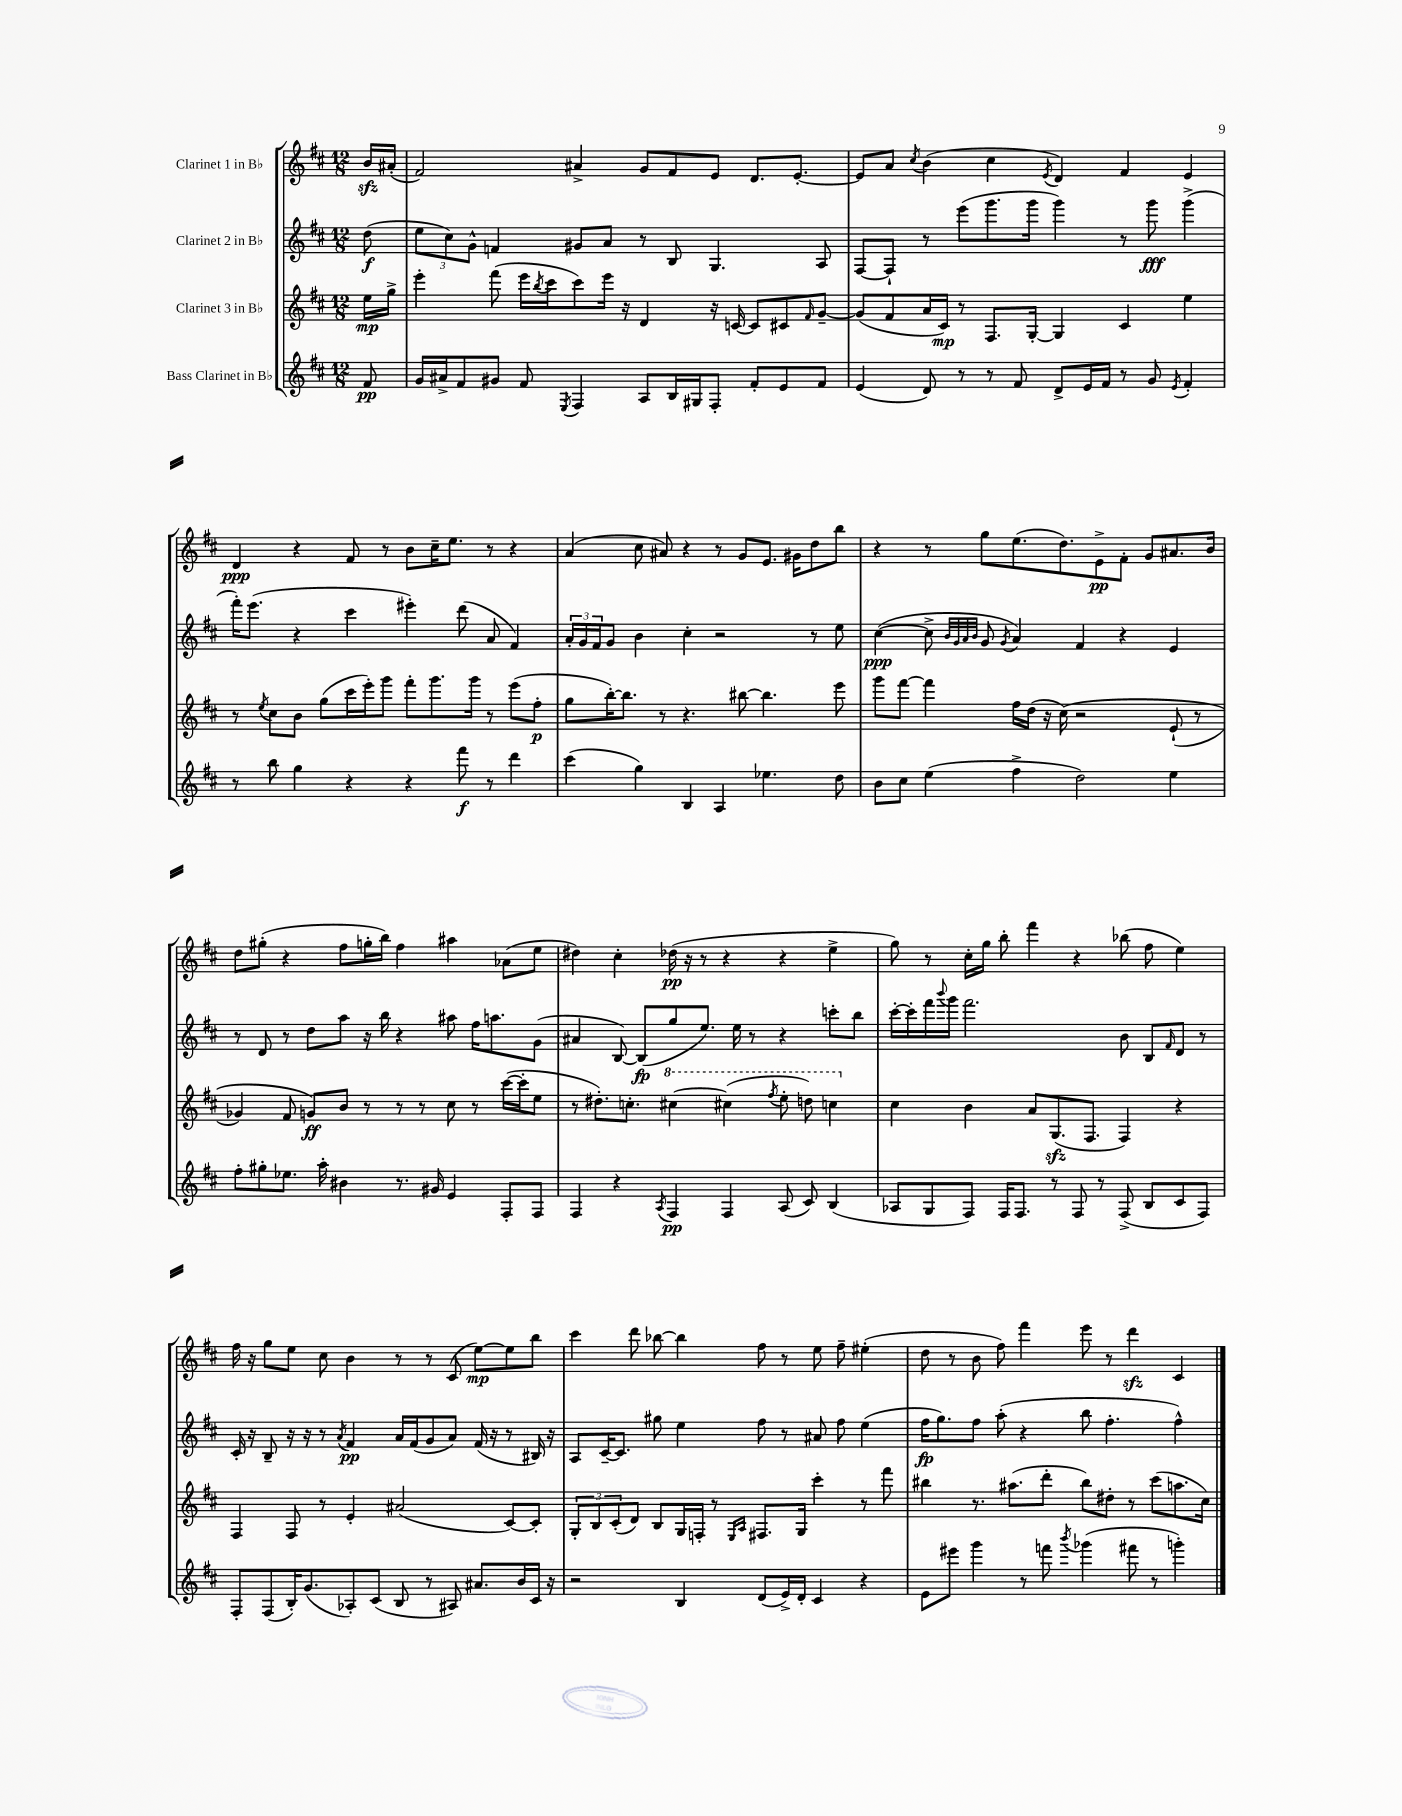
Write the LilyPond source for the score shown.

<<
\new StaffGroup <<
\new Staff = "s0" \with { instrumentName = "Clarinet 1 in Bb" } {
    \clef treble \key d \major \numericTimeSignature \time 12/8 \partial 8
    b'16\sfz ais'16-.( |
    fis'2) ais'4-> g'8 fis'8 e'8 d'8. e'8.~-. |
    e'8 a'8 \acciaccatura { cis''8 } b'4( cis''4 \acciaccatura { e'8 } d'4) fis'4 e'4 |
    d'4\ppp r4 fis'8 r8 b'8 cis''16-- e''8. r8 r4 |
    a'4( cis''8 ais'8) r4 r8 g'8 e'8. gis'16 d''8 b''8 |
    r4 r8 g''8 e''8.( d''8.) e'8->\pp fis'8-. g'8 ais'8. b'16 |
    d''8 gis''8-.( r4 fis''8 g''16-. b''16) fis''4 ais''4 aes'8( e''8 |
    dis''4) cis''4-. des''16\pp( r16 r8 r4 r4 e''4-> |
    g''8) r8 cis''16-. g''16 b''8-. fis'''4 r4 bes''8( fis''8 e''4) |
    fis''16 r16 g''8 e''8 cis''8 b'4 r8 r8 cis'8( e''8~\mp) e''8 b''8 |
    cis'''4 d'''8 bes''8~ bes''4 fis''8 r8 e''8 fis''8-- eis''4-.( |
    d''8 r8 b'8 fis''8) fis'''4 e'''8 r8 d'''4\sfz cis'4 \bar "|." |
}
\new Staff = "s1" \with { instrumentName = "Clarinet 2 in Bb" } {
    \clef treble \key d \major \numericTimeSignature \time 12/8 \partial 8
    d''8\f( |
    \tuplet 3/2 { e''8 cis''8) g'8-^ } f'4 gis'8 a'8 r8 b8 g4. a8 |
    fis8~ fis8-! r8 e'''8( g'''8. g'''16 g'''4) r8 g'''8\fff g'''4->( |
    fis'''16-.) e'''8.( r4 cis'''4 eis'''4-.) d'''8( a'8 fis'4) |
    \tuplet 3/2 { a'16-. g'16 fis'16 } g'8 b'4 cis''4-. r2 r8 e''8 |
    cis''4~\ppp( cis''8-> \grace { b'32 g'32 a'32 b'32 } g'8 \acciaccatura { g'8 } a'4) fis'4 r4 e'4 |
    r8 d'8 r8 d''8 a''8 r16 b''16 r4 ais''8 fis''16 a''8. g'8( |
    ais'4 b8~) b8\fp( g''8 e''8.) e''16 r8 r4 c'''8-. b''8 |
    cis'''16~-. cis'''16-. fis'''16 \appoggiatura { b'''8 } g'''16 fis'''2. b'8 b8 \grace { fis'16 } d'8 r8 |
    cis'16-. r16 b8-- r16 r16 r8 \acciaccatura { a'8 } fis'4\pp a'16 fis'16( g'8 a'8) fis'16( r16 r8 bis16) r16 |
    a8 cis'16~-- cis'8. gis''8 e''4 fis''8 r8 ais'8 fis''8 e''4( |
    fis''16\fp g''8.) fis''8 a''8-.( r4 b''8 fis''4.-. fis''4-^) \bar "|." |
}
\new Staff = "s2" \with { instrumentName = "Clarinet 3 in Bb" } {
    \clef treble \key d \major \numericTimeSignature \time 12/8 \partial 8
    e''16\mp g''16-> |
    e'''4-. fis'''8( e'''16 \acciaccatura { b''8 } cis'''16 cis'''8) e'''16 r16 d'4 r16 c'16~ c'8 cis'8 \grace { fis'16 } g'8~-- |
    g'8( fis'8 a'16 cis'16\mp) r8 fis8. g16~-. g4 cis'4 e''4 |
    r8 \acciaccatura { e''8 } cis''8 b'8 g''8( cis'''16 e'''16-.) g'''8 fis'''8-. g'''8. g'''16 r8 e'''8( fis''8-.\p |
    g''8 b''16~-.) b''8. r8 r4. bis''8~ bis''4. e'''8 |
    g'''8 fis'''8~ fis'''4 fis''16 d''16( r16 cis''16)\( r2 e'8-!( r8 |
    ges'4) fis'8 g'8\ff\) b'8 r8 r8 r8 cis''8 r8 cis'''16~( cis'''16-. e''8 |
    r8 dis''8.-.) c''8.-. \ottava #1 cis'''!4~ cis'''!4( \acciaccatura { fis'''8 } e'''8-. d'''!8) c'''4 \ottava #0 |
    cis''4 b'4 a'8 g8.\sfz( fis8. fis4) r4 |
    fis4 fis8 r8 e'4-. ais'2( cis'8~) cis'8-. |
    \tuplet 3/2 { g8-. b8 cis'8-.( } d'8) b8 g16 f16-. r8 \grace { e16 a16 } fis8. g16 cis'''4-. r8 fis'''8 |
    bis''4 r8. ais''8.( d'''8-. bis''8) dis''8-. r8 cis'''8( a''8. cis''16) \bar "|." |
}
\new Staff = "s3" \with { instrumentName = "Bass Clarinet in Bb" } {
    \clef treble \key d \major \numericTimeSignature \time 12/8 \partial 8
    fis'8\pp |
    g'16 ais'16-> fis'8 gis'8 fis'8 \acciaccatura { e8 } fis4 a8 b16 gis16 fis8-. fis'8-. e'8 fis'8 |
    e'4( d'8) r8 r8 fis'8 d'8-> e'16 fis'16 r8 g'8 \acciaccatura { e'8 } fis'4-. |
    r8 b''8 g''4 r4 r4 fis'''8\f r8 d'''4 |
    cis'''4( g''4) b4 a4 ees''4. d''8 |
    b'8 cis''8 e''4( fis''4-> d''2) e''4 |
    fis''8-. gis''8-. ees''8. a''16-. bis'4 r8. gis'16 e'4 fis8-. fis8 |
    fis4 r4 \acciaccatura { a8 } fis4\pp fis4 a8( cis'8) b4( |
    aes8 g8 fis8) fis16 fis8. r8 fis8 r8 fis8->( b8 cis'8 fis8) |
    fis8-. fis8( b16-.) g'8.( aes8-.) cis'8( b8 r8 ais8) ais'8. b'16 cis'16 r16 |
    r2 b4 d'8( e'16->) d'16-. cis'4 r4 |
    e'8 eis'''8 g'''4 r8 f'''8 \acciaccatura { b'''8 } ges'''4( fis'''8 r8 g'''4-.) \bar "|." |
}
>>
>>
\layout { \context { \Score \remove "Bar_number_engraver" } }
